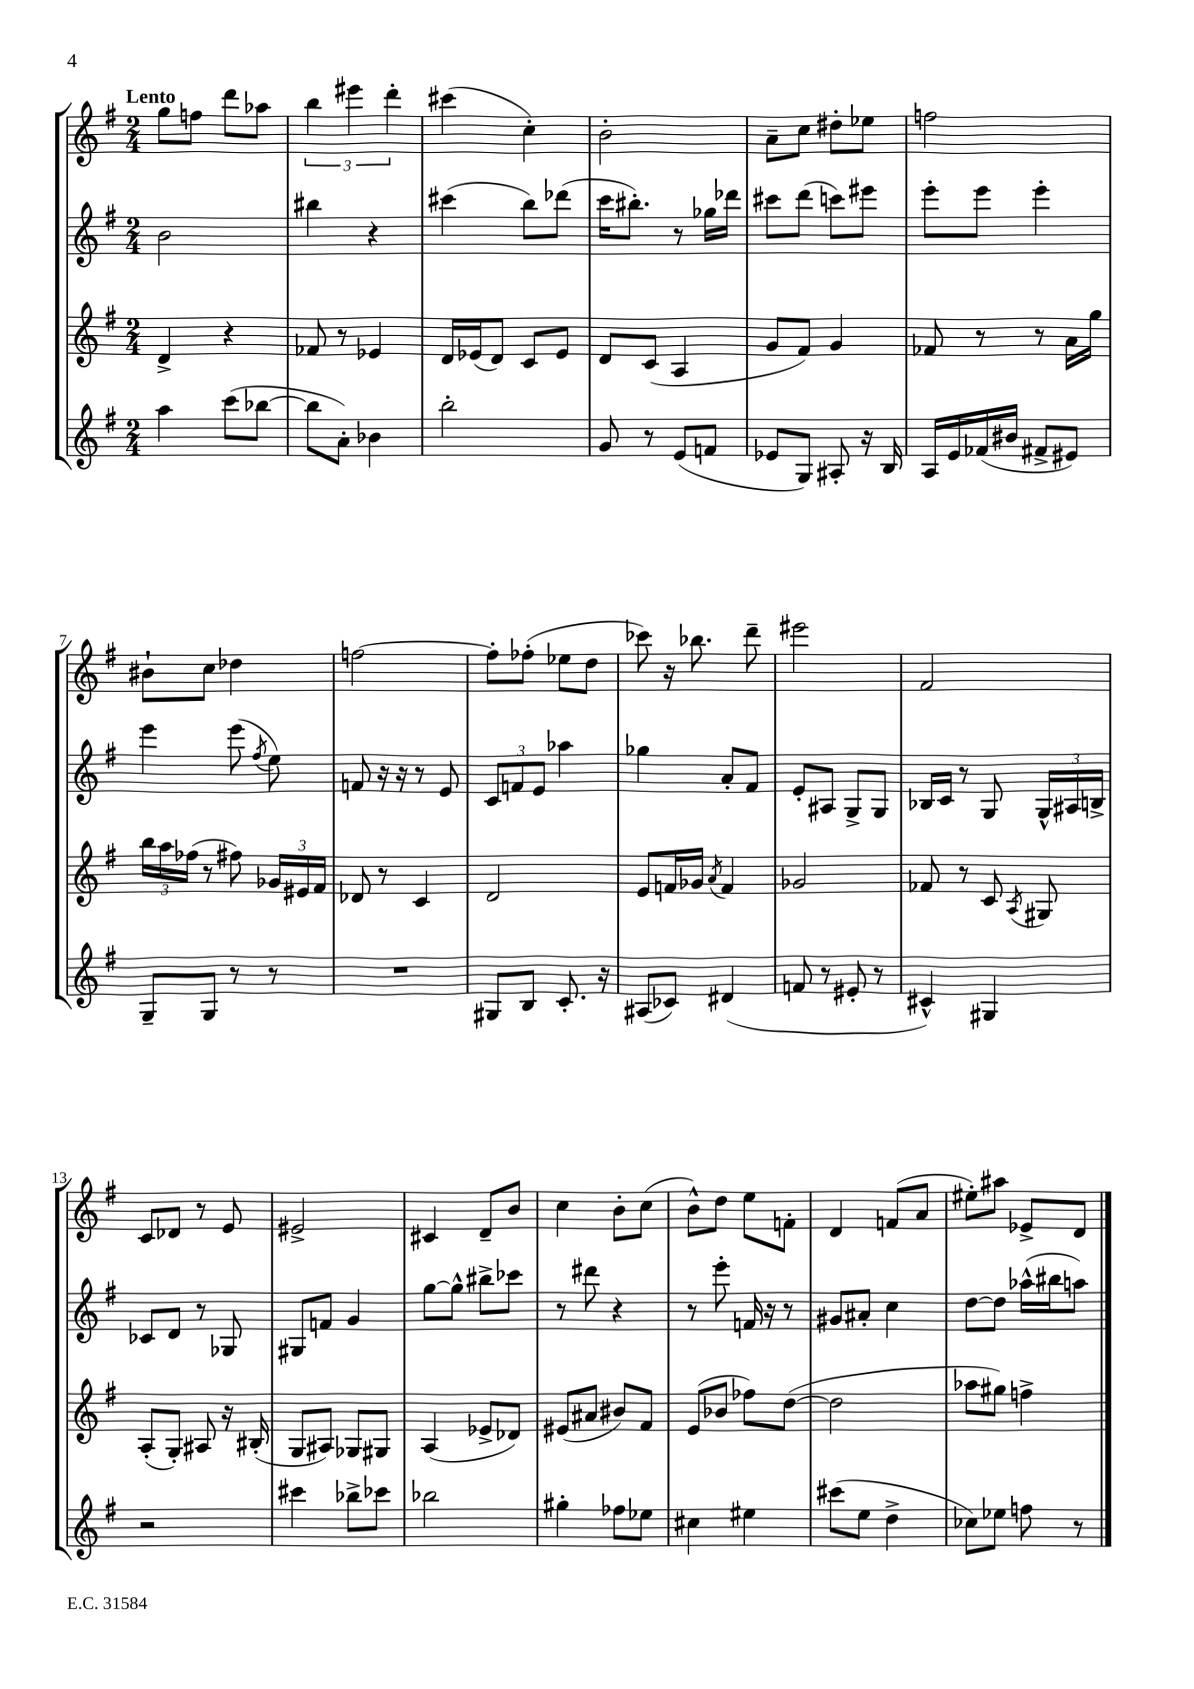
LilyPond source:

<<
\new StaffGroup <<
\new Staff = "s0" {
    \clef treble \key g \major \numericTimeSignature \time 2/4 \tempo "Lento"
    \autoBeamOff g''8[ f''8] d'''8[ aes''8] |
    \tuplet 3/2 { b''4 eis'''4 d'''4-. } |
    cis'''4( c''4-.) |
    b'2-. |
    a'8[-- c''8] dis''8[-. ees''8] |
    f''2 |
    bis'8[-! c''8] des''4 |
    f''2~ |
    f''8[-. fes''8]-.( ees''8[ d''8] |
    ces'''8) r16 bes''8. d'''8-- |
    eis'''2 |
    fis'2 |
    c'8[ des'8] r8 e'8 |
    eis'2-> |
    cis'4 d'8[-- b'8] |
    c''4 b'8[-. c''8]( |
    b'8[-^) d''8] e''8[ f'8]-. |
    d'4 f'8[( a'8] |
    eis''8[-.) ais''8] ees'8[-> d'8] \bar "|." |
}
\new Staff = "s1" {
    \clef treble \key g \major \numericTimeSignature \time 2/4
    \autoBeamOff b'2 |
    bis''4 r4 |
    cis'''4( b''8[) des'''8]( |
    c'''16[ bis''8.]-.) r8 ges''16[ des'''16] |
    cis'''8[ d'''8]( c'''8[) eis'''8] |
    e'''8[-. e'''8] e'''4-. |
    e'''4 e'''8( \acciaccatura { fis''8 } e''8) |
    f'8 r16 r16 r8 e'8 |
    \tuplet 3/2 { c'8[ f'8 e'8] } aes''4 |
    ges''4 a'8[-. fis'8] |
    e'8[-. ais8] g8[-> g8] |
    bes16[ c'16] r8 g8 \tuplet 3/2 { g16[-^ ais16 b16]-> } |
    ces'8[ d'8] r8 ges8 |
    gis8[ f'8] g'4 |
    g''8[~ g''8]-^ bis''8[-> ces'''8] |
    r8 dis'''8 r4 |
    r8 e'''8-. f'16 r16 r8 |
    gis'8[ ais'8]-. c''4 |
    d''8[~ d''8] aes''16[-^( bis''16 a''8]) \bar "|." |
}
\new Staff = "s2" {
    \clef treble \key g \major \numericTimeSignature \time 2/4
    \autoBeamOff d'4-> r4 |
    fes'8 r8 ees'4 |
    d'16[ ees'16( d'8]) c'8[ ees'8] |
    d'8[ c'8]( a4 |
    g'8[ fis'8]) g'4 |
    fes'8 r8 r8 a'16[ g''16] |
    \tuplet 3/2 { b''16[ a''16 fes''16]( } r8 fis''8) \tuplet 3/2 { ges'16[ eis'16 fis'16] } |
    des'8 r8 c'4 |
    d'2 |
    e'8[ f'16 ges'16] \acciaccatura { a'8 } f'4 |
    ges'2 |
    fes'8 r8 c'8 \acciaccatura { a8 } gis8 |
    a8[-.( g8]-.) ais8 r16 bis16-.( |
    g8[ ais8]) ges8[ gis8] |
    a4( ees'8[-> des'8]) |
    eis'8[( ais'8] bis'8[) fis'8] |
    e'8[( bes'8] fes''8[) d''8]~( |
    d''2 |
    aes''8[ gis''8]) f''4-> \bar "|." |
}
\new Staff = "s3" {
    \clef treble \key g \major \numericTimeSignature \time 2/4
    \autoBeamOff a''4 c'''8[( bes''8]~ |
    bes''8[ a'8]-.) bes'4 |
    b''2-. |
    g'8 r8 e'8[( f'8] |
    ees'8[ g8]) ais8-. r16 b16 |
    a16[ e'16 fes'16( bis'16] fis'8[-> eis'8]) |
    g8[-- g8] r8 r8 |
    R2 |
    gis8[ b8] c'8.-. r16 |
    ais8[( ces'8]) dis'4( |
    f'8 r8 eis'8-. r8 |
    cis'4-^) gis4 |
    r2 |
    cis'''4 bes''8[-> ces'''8] |
    bes''2 |
    gis''4-. fes''8[ ees''8] |
    cis''4 eis''4 |
    cis'''8[( e''8] d''4-> |
    ces''8[) ees''8] f''8 r8 \bar "|." |
}
>>
>>
